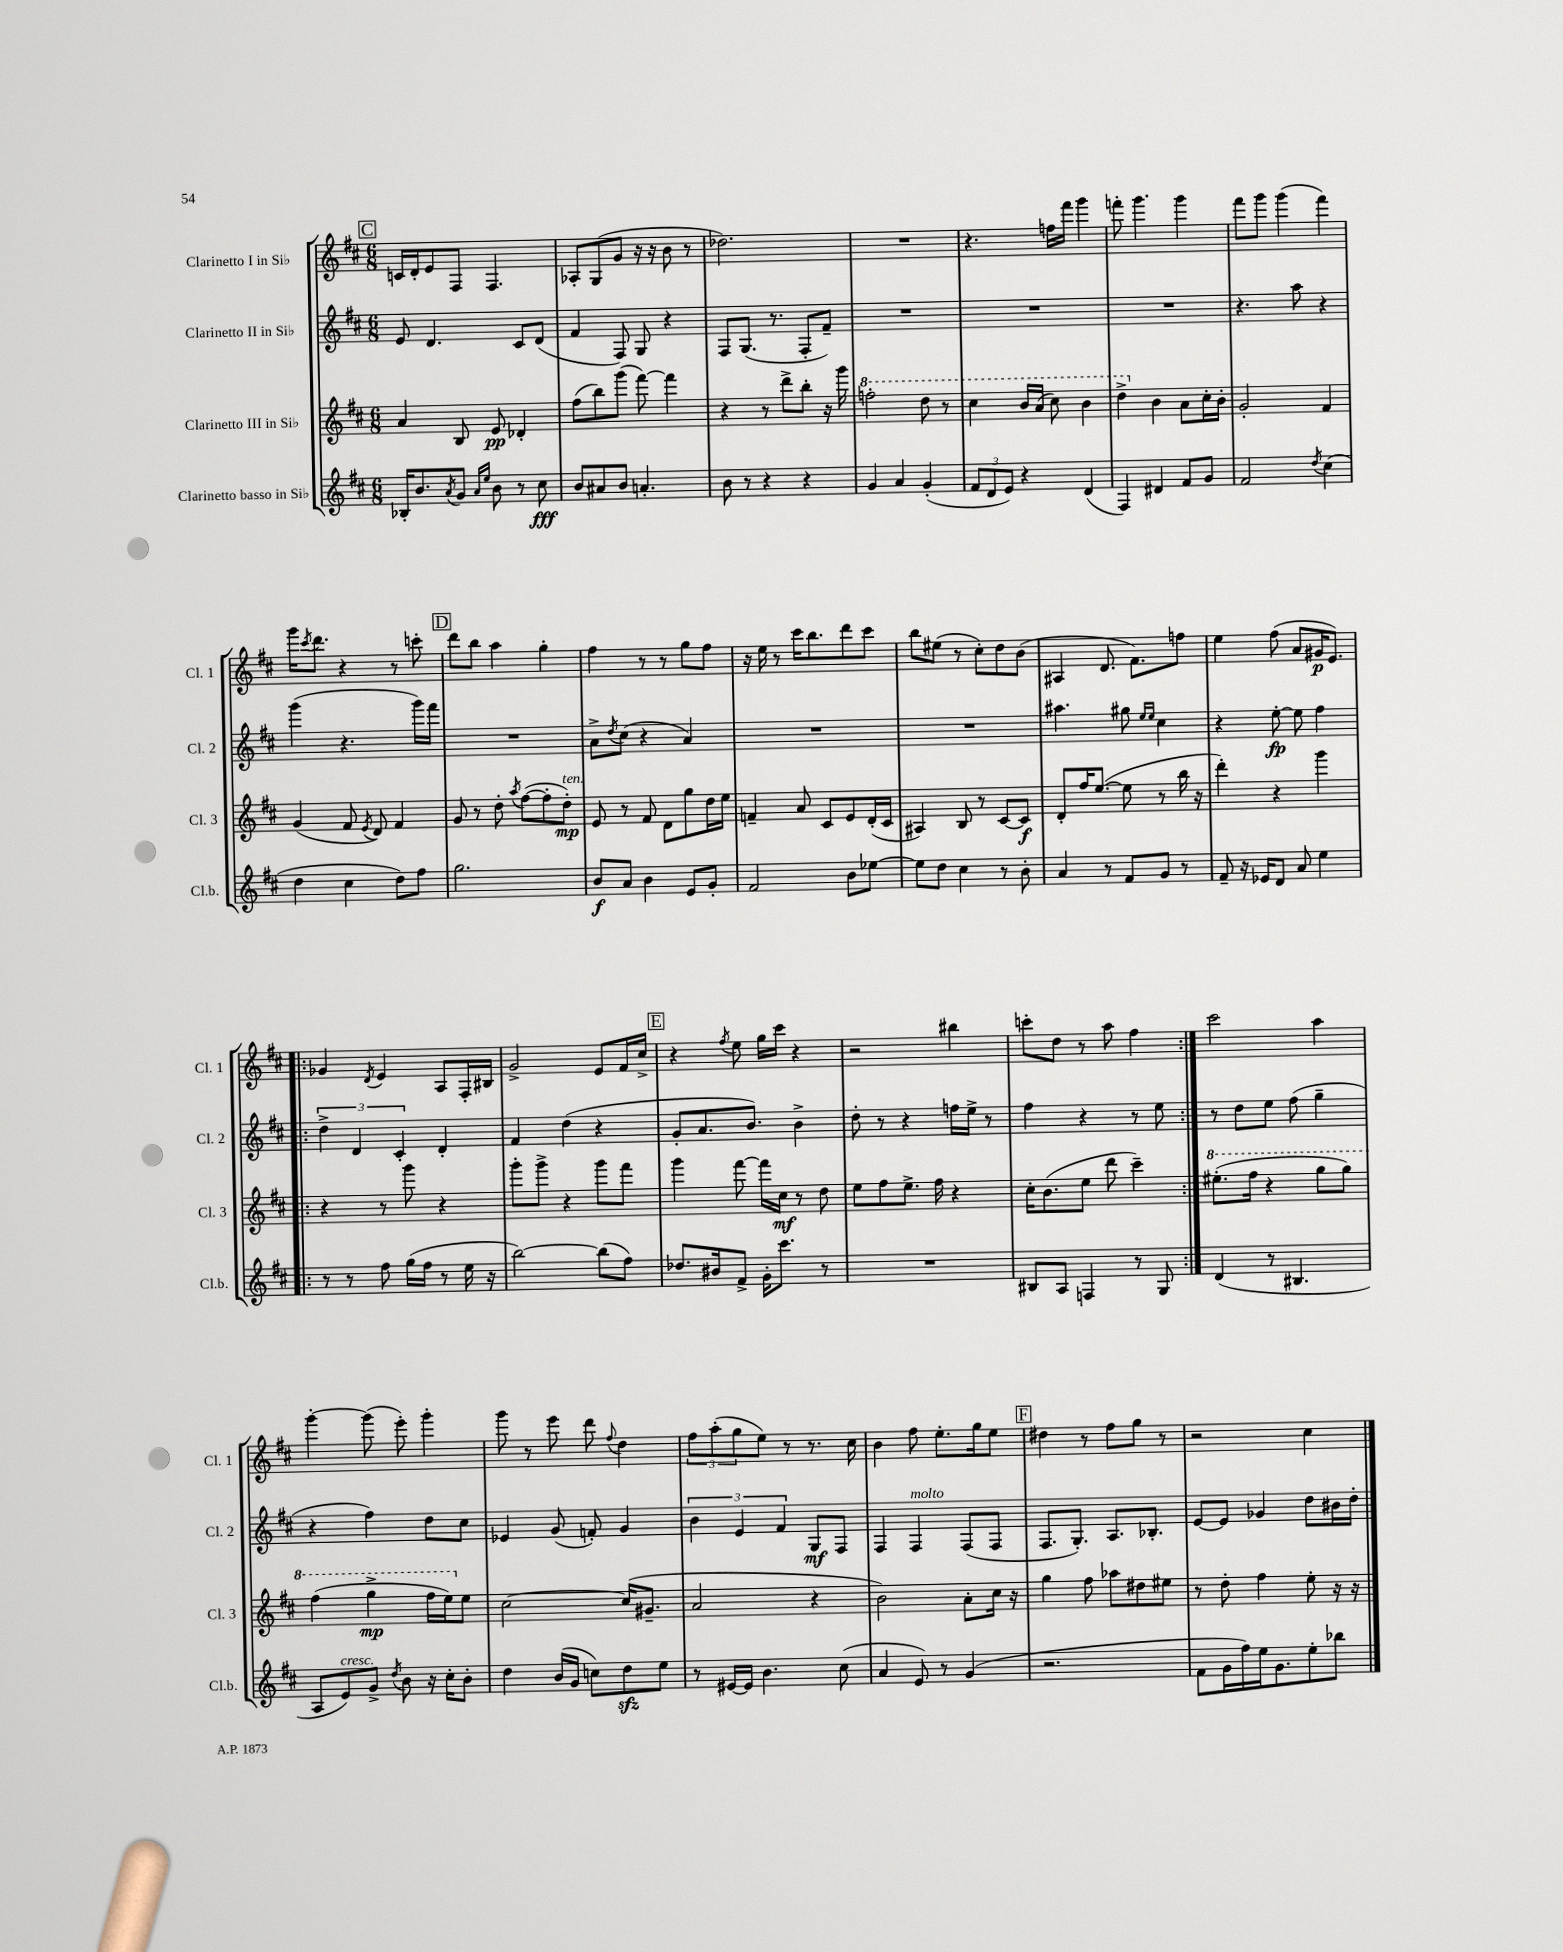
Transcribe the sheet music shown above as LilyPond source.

<<
\new StaffGroup <<
\new Staff = "s0" \with { instrumentName = "Clarinetto I in Sib" shortInstrumentName = "Cl. 1" } {
    \clef treble \key d \major \numericTimeSignature \time 6/8
    \mark \markup { \box "C" } c'16 d'16-. e'8 fis8 fis4. |
    aes8-. g8( g'8 r16 r16 b'8 r8 |
    des''2.) |
    R2. |
    r4. f''16 fis'''16 g'''4 |
    f'''8-. g'''4. g'''4 |
    fis'''8 g'''8 g'''4( fis'''4) |
    g'''16 \acciaccatura { cis'''8 } d'''8. r4 r8 c'''8-. |
    \mark \markup { \box "D" } d'''8 b''8 a''4 g''4-. |
    fis''4 r8 r8 g''8 fis''8 |
    r16 e''16 r8 cis'''16 b''8. d'''8 cis'''8 |
    b''8 eis''8( r8 cis''8-.) d''8 b'8( |
    ais4 d'8. fis'8.) f''8 |
    e''4 fis''8( a'8 gis'16\p e'8.) |
    \repeat volta 2 { ges'4 \acciaccatura { d'8 } e'4 a8 fis16-. bis16 |
    g'2-> e'8 fis'16 cis''16-> |
    \mark \markup { \box "E" } r4 \acciaccatura { fis''8 } e''8 g''16 cis'''16 r4 |
    r2 bis''4 |
    c'''8-. d''8 r8 a''8 fis''4 | }
    cis'''2 a''4 |
    g'''4~-. g'''8( e'''8-.) g'''4-. |
    g'''8 r8 e'''8 d'''8 \appoggiatura { fis''8 } d''4 |
    \tuplet 3/2 { fis''8 a''8-.( g''8 } e''8) r8 r8. cis''16 |
    b'4 fis''8 e''8.-. g''16 e''8 |
    \mark \markup { \box "F" } dis''4 r8 fis''8 g''8 r8 |
    r2 cis''4 \bar "|." |
}
\new Staff = "s1" \with { instrumentName = "Clarinetto II in Sib" shortInstrumentName = "Cl. 2" } {
    \clef treble \key d \major \numericTimeSignature \time 6/8
    \mark \markup { \box "C" } e'8 d'4. cis'8 d'8( |
    fis'4 fis8) g8 r4 |
    fis8 g8.( r8. fis8-. fis'8--) |
    R2. |
    R2. |
    R2. |
    r4. a''8 r4 |
    g'''4( r4. g'''16) fis'''16 |
    \mark \markup { \box "D" } R2. |
    a'8-> \acciaccatura { d''8 } cis''8( r4 a'4) |
    R2. |
    R2. |
    ais''4. gis''8 \grace { e''16 e''16 } cis''4 |
    r4 e''8~-.\fp e''8 fis''4 |
    \repeat volta 2 { \tuplet 3/2 { d''4-> d'4 cis'4-. } d'4-. |
    fis'4 d''4( r4 |
    \mark \markup { \box "E" } g'8-. a'8. b'8.) b'4-> |
    d''8-. r8 r4 f''16 e''16-> r8 |
    fis''4 r4 r8 e''8 | }
    r8 d''8 e''8 fis''8( g''4-- |
    r4 fis''4) d''8 cis''8 |
    ees'4 g'8( f'8-.) g'4 |
    \tuplet 3/2 { b'4 e'4 fis'4 } g8\mf fis8 |
    fis4 fis4^\markup { \italic "molto" } fis8( fis8 |
    \mark \markup { \box "F" } fis8. g8.-.) a8. bes8.-. |
    e'8~ e'8 ges'4 d''8 bis'16 d''16-. \bar "|." |
}
\new Staff = "s2" \with { instrumentName = "Clarinetto III in Sib" shortInstrumentName = "Cl. 3" } {
    \clef treble \key d \major \numericTimeSignature \time 6/8
    \mark \markup { \box "C" } a'4 b8 e'8\pp des'4-. |
    fis''8( b''8) g'''8( fis'''8~) fis'''4 |
    r4 r8 d'''8-> b''8-. r16 g'''16 |
    \ottava #1 f'''2-. d'''8 r8 |
    cis'''4 b''16 a''16( cis'''8) b''4 |
    d'''4-> \ottava #0 b'4 a'8 cis''16-. b'16-. |
    g'2-. fis'4 |
    g'4( fis'8 \acciaccatura { e'8 } d'8) fis'4 |
    \mark \markup { \box "D" } g'8 r8 d''8-. \acciaccatura { a''8 } fis''8~( fis''8-. d''8-.\mp^\markup { \italic "ten." }) |
    e'8 r8 fis'8 d'8 g''8 d''16 e''16 |
    f'4-- a'8 cis'8 e'8 d'16-.( cis'16 |
    ais4) b8 r8 cis'8~ cis'8\f |
    d'8-. fis''16 e''8.~( e''8 r8 b''16 r16 |
    d'''4-.) r4 g'''4 |
    \repeat volta 2 { r4 r8 g'''8 r4 |
    g'''8-. g'''8-> r4 g'''8 fis'''8 |
    \mark \markup { \box "E" } g'''4 fis'''8~ fis'''16 cis''16\mf r8 d''8 |
    e''8 fis''8 e''8.-> fis''16 r4 |
    cis''16-. b'8.( e''8 d'''8 cis'''4--) | }
    \ottava #1 eis'''8.-.( fis'''16 r4 g'''8 g'''8) |
    fis'''4( g'''4->\mp fis'''16 e'''16) \ottava #0 e''8 |
    cis''2~ cis''16( gis'8.-- |
    a'2 r4 |
    b'2) a'8-. cis''16 r16 |
    \mark \markup { \box "F" } g''4 fis''8 aes''8 dis''8 eis''8 |
    r8 d''8-. fis''4 e''8-. r16 r16 \bar "|." |
}
\new Staff = "s3" \with { instrumentName = "Clarinetto basso in Sib" shortInstrumentName = "Cl.b." } {
    \clef treble \key d \major \numericTimeSignature \time 6/8
    \mark \markup { \box "C" } bes16-. b'8. \acciaccatura { a'8 } g'8 \grace { a'16 e''16 } b'8 r8 cis''8\fff |
    b'8 ais'8 b'8 a'4.-. |
    b'8 r8 r4 r4 |
    g'4 a'4 g'4-.( |
    \tuplet 3/2 { fis'8 d'8 e'8) } r4 d'4( |
    fis4) dis'4 fis'8 g'8 |
    fis'2 \acciaccatura { d''8 } cis''4( |
    d''4 cis''4 d''8) fis''8 |
    \mark \markup { \box "D" } g''2. |
    b'8\f a'8 b'4 e'8 g'8-. |
    fis'2 b'8 ees''8~ |
    ees''8 d''8 cis''4 r8 b'8-. |
    a'4 r8 fis'8 g'8 r8 |
    fis'8-- r16 ees'16 d'8 a'8 e''4 |
    \repeat volta 2 { r8 r8 fis''8 g''16( fis''16 r8 e''16 r16 |
    b''2~) b''8( fis''8) |
    \mark \markup { \box "E" } des''8. bis'16 fis'8-> g'16-. cis'''8. r8 |
    R2. |
    bis8 a8 f4 r8 g8 | }
    d'4( r8 bis4. |
    a8 e'8^\markup { \italic "cresc." }) g'8-> \acciaccatura { d''8 } b'8 r16 cis''16-. b'8-. |
    d''4 b'16( g'16 c''8) d''8\sfz e''8 |
    r8 eis'16~ eis'16 b'4. cis''8( |
    a'4 e'8) r8 g'4( |
    \mark \markup { \box "F" } r2. |
    fis'8 g'16 fis''16) e''16 g'8. e''8-. bes''8 \bar "|." |
}
>>
>>
\layout { \context { \Score \remove "Bar_number_engraver" } }
